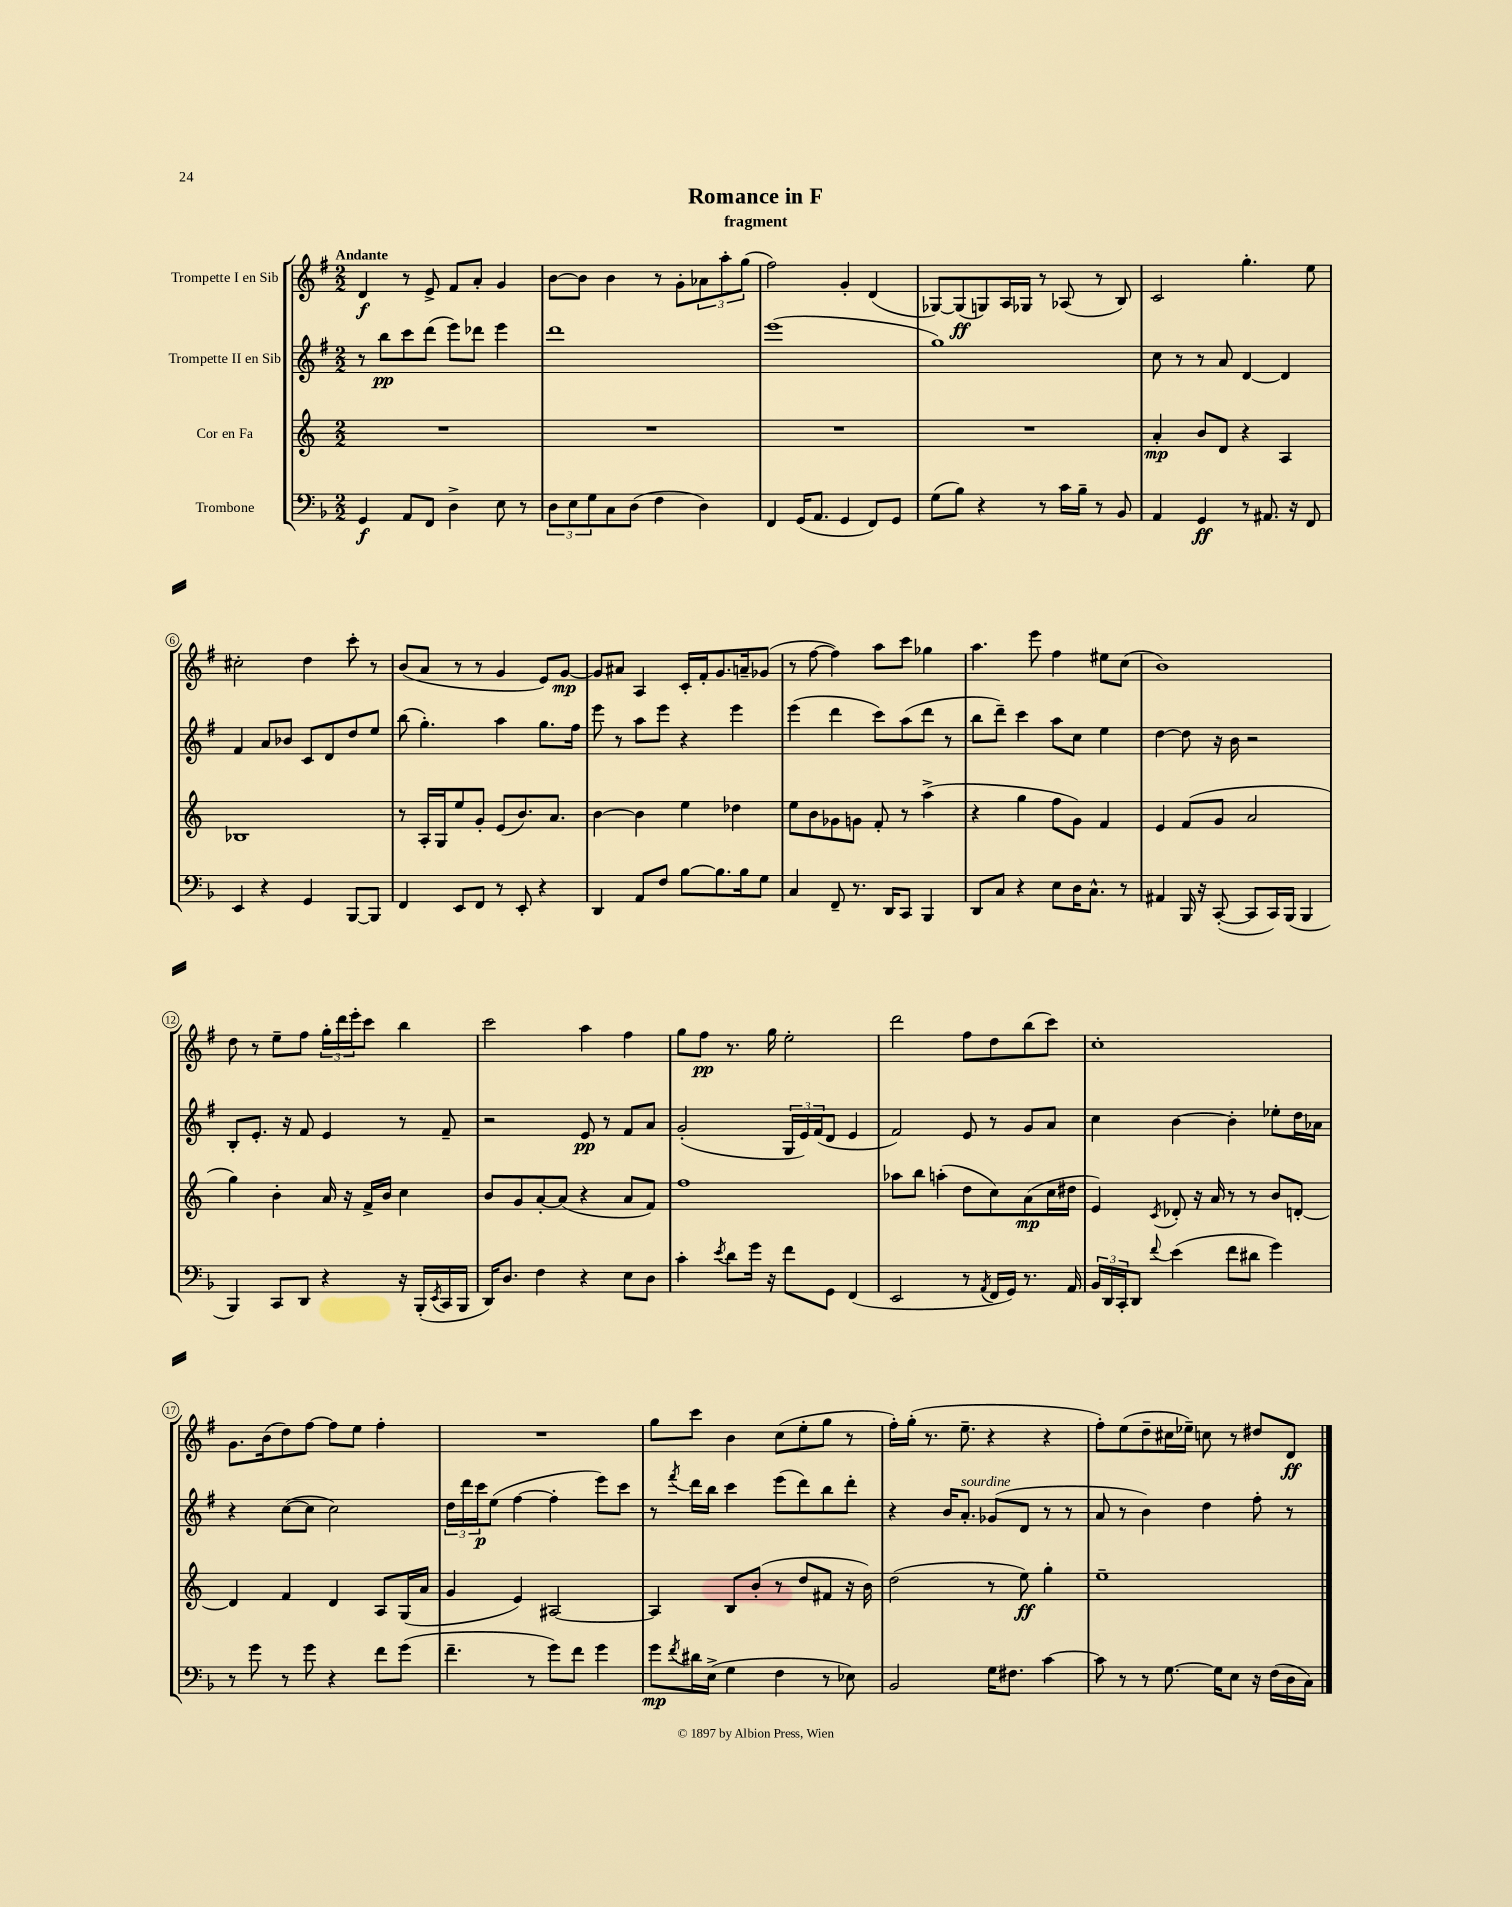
\header { title = "Romance in F" subtitle = "fragment" }
<<
\new StaffGroup <<
\new Staff = "s0" \with { instrumentName = "Trompette I en Sib" } {
    \clef treble \key g \major \numericTimeSignature \time 2/2 \tempo "Andante"
    d'4\f r8 e'8-> fis'8 a'8-. g'4 |
    b'8~ b'8 b'4 r8 g'8-. \tuplet 3/2 { aes'8 a''8-. g''8( } |
    fis''2) g'4-. d'4( |
    ges8~) ges8\ff( g8) a16 ges16 r8 aes8( r8 b8) |
    c'2 g''4.-. e''8 |
    cis''2-. d''4 c'''8-. r8 |
    b'8( a'8 r8 r8 g'4 e'8) g'8~\mp |
    g'8 ais'8 a4 c'16-. fis'16-. g'8. a'16-- ges'8( |
    r8 fis''8~ fis''4) a''8 c'''8 ges''4 |
    a''4. e'''8 fis''4 eis''8 c''8( |
    b'1) |
    d''8 r8 e''8-- fis''8 \tuplet 3/2 { g''16-. d'''16 e'''16-. } c'''8 b''4 |
    c'''2 a''4 fis''4 |
    g''8 fis''8\pp r8. g''16 e''2-. |
    d'''2 fis''8 d''8 b''8( c'''8) |
    c''1-. |
    g'8. b'16( d''8) fis''8~ fis''8 e''8 fis''4-. |
    R1 |
    g''8 c'''8 b'4 c''8( e''8-. g''8 r8 |
    fis''16-.) g''16-.( r8. e''8.-- r4 r4 |
    fis''8-.) e''8( d''8-- cis''16 ees''16--) c''8 r8 dis''8 d'8\ff \bar "|." |
}
\new Staff = "s1" \with { instrumentName = "Trompette II en Sib" } {
    \clef treble \key g \major \numericTimeSignature \time 2/2
    r8 b''8\pp c'''8 d'''8( e'''8) des'''8 e'''4 |
    d'''1 |
    e'''1( |
    g''1) |
    c''8 r8 r8 a'8 d'4~ d'4 |
    fis'4 a'8 bes'8 c'8 d'8 d''8 e''8 |
    b''8( g''4.-.) a''4 g''8. fis''16 |
    e'''8 r8 a''8 e'''8 r4 e'''4 |
    e'''4( d'''4 c'''8) a''8( d'''8 r8 |
    b''8 d'''8--) c'''4 a''8 c''8 e''4 |
    d''4~ d''8 r16 b'16 r2 |
    b8-. e'8.-. r16 fis'8 e'4 r8 fis'8-- |
    r2 e'8\pp r8 fis'8 a'8 |
    g'2-.( \tuplet 3/2 { g16 e'16) fis'16( } d'8 e'4 |
    fis'2) e'8 r8 g'8 a'8 |
    c''4 b'4~ b'4-. ees''8-. d''16 aes'16 |
    r4 c''8~( c''8 c''2) |
    \tuplet 3/2 { d''16 d'''16 c'''16\p } e''8( fis''4~ fis''4-. e'''8) c'''8 |
    r8 \acciaccatura { fis'''8 } d'''16 b''16 c'''4 e'''8( d'''8) b''8 d'''8-. |
    r4 b'16 a'8.-.^\markup { \italic "sourdine" } ges'8( d'8 r8 r8 |
    a'8 r8 b'4) d''4 fis''8-. r8 \bar "|." |
}
\new Staff = "s2" \with { instrumentName = "Cor en Fa" } {
    \clef treble \key c \major \numericTimeSignature \time 2/2
    R1 |
    R1 |
    R1 |
    R1 |
    a'4-.\mp b'8 d'8 r4 a4 |
    bes1 |
    r8 a16-. g16 e''8 g'8-. e'8( b'8.) a'8. |
    b'4~ b'4 e''4 des''4 |
    e''8 b'8 ges'8 g'8 f'8-. r8 a''4->( |
    r4 g''4 f''8 g'8) f'4 |
    e'4 f'8( g'8 a'2 |
    g''4) b'4-. a'16 r16 f'16-> b'16 c''4 |
    b'8 g'8 a'8~-. a'8( r4 a'8 f'8) |
    f''1 |
    aes''8 b''8 a''4-.( d''8 c''8) a'8\mp( c''16 dis''16 |
    e'4) \acciaccatura { c'8 } des'8-. r16 a'16 r8 r8 b'8 d'8~-. |
    d'4 f'4 d'4 a8 g16( a'16 |
    g'4 e'4) ais2~ |
    ais4 b8 b'8-.( r8 d''8 fis'8 r16 b'16) |
    d''2( r8 e''8\ff) g''4-. |
    e''1-- \bar "|." |
}
\new Staff = "s3" \with { instrumentName = "Trombone" } {
    \clef bass \key f \major \numericTimeSignature \time 2/2
    g,4\f a,8 f,8 d4-> e8 r8 |
    \tuplet 3/2 { d8 e8 g8 } c8 d8( f4 d4) |
    f,4 g,16( a,8. g,4 f,8) g,8 |
    g8( bes8) r4 r8 c'16 bes16-- r8 bes,8 |
    a,4 g,4\ff r8 ais,8. r16 f,8 |
    e,4 r4 g,4 bes,,8~ bes,,8 |
    f,4 e,8 f,8 r8 e,8-. r4 |
    d,4 a,8 f8 bes8~ bes8. bes16 g8 |
    c4 f,8-- r8. d,16 c,8 bes,,4 |
    d,8 c8 r4 e8 d16 c8.-^ r8 |
    ais,4 bes,,16 r16 c,8~-.( c,8 c,16) bes,,16( bes,,4 |
    bes,,4) c,8 d,8 r4 r16 bes,,16-.( \acciaccatura { e,8 } c,16 bes,,16 |
    d,16) d8. f4 r4 e8 d8 |
    c'4-. \acciaccatura { e'8 } d'8 g'16 r16 f'8 g,8 f,4( |
    e,2 r8 \acciaccatura { a,8 } f,16 g,16) r8. a,16 |
    \tuplet 3/2 { bes,16 d,16 c,16-. } d,8 \appoggiatura { f'8 } e'4( f'8 dis'8 g'4) |
    r8 g'8 r8 g'8 r4 f'8 g'8( |
    f'4.-- r8 g'8) f'8 g'4 |
    g'8\mp \acciaccatura { f'8 } dis'16 e16->( g4 f4 r8 ees8) |
    bes,2 g16 fis8. c'4~ |
    c'8 r8 r8 g8.~ g16 e8 r16 f16( d16 c16) \bar "|." |
}
>>
>>
\layout { \context { \Score \override BarNumber.stencil = #(make-stencil-circler 0.1 0.3 ly:text-interface::print) } }
